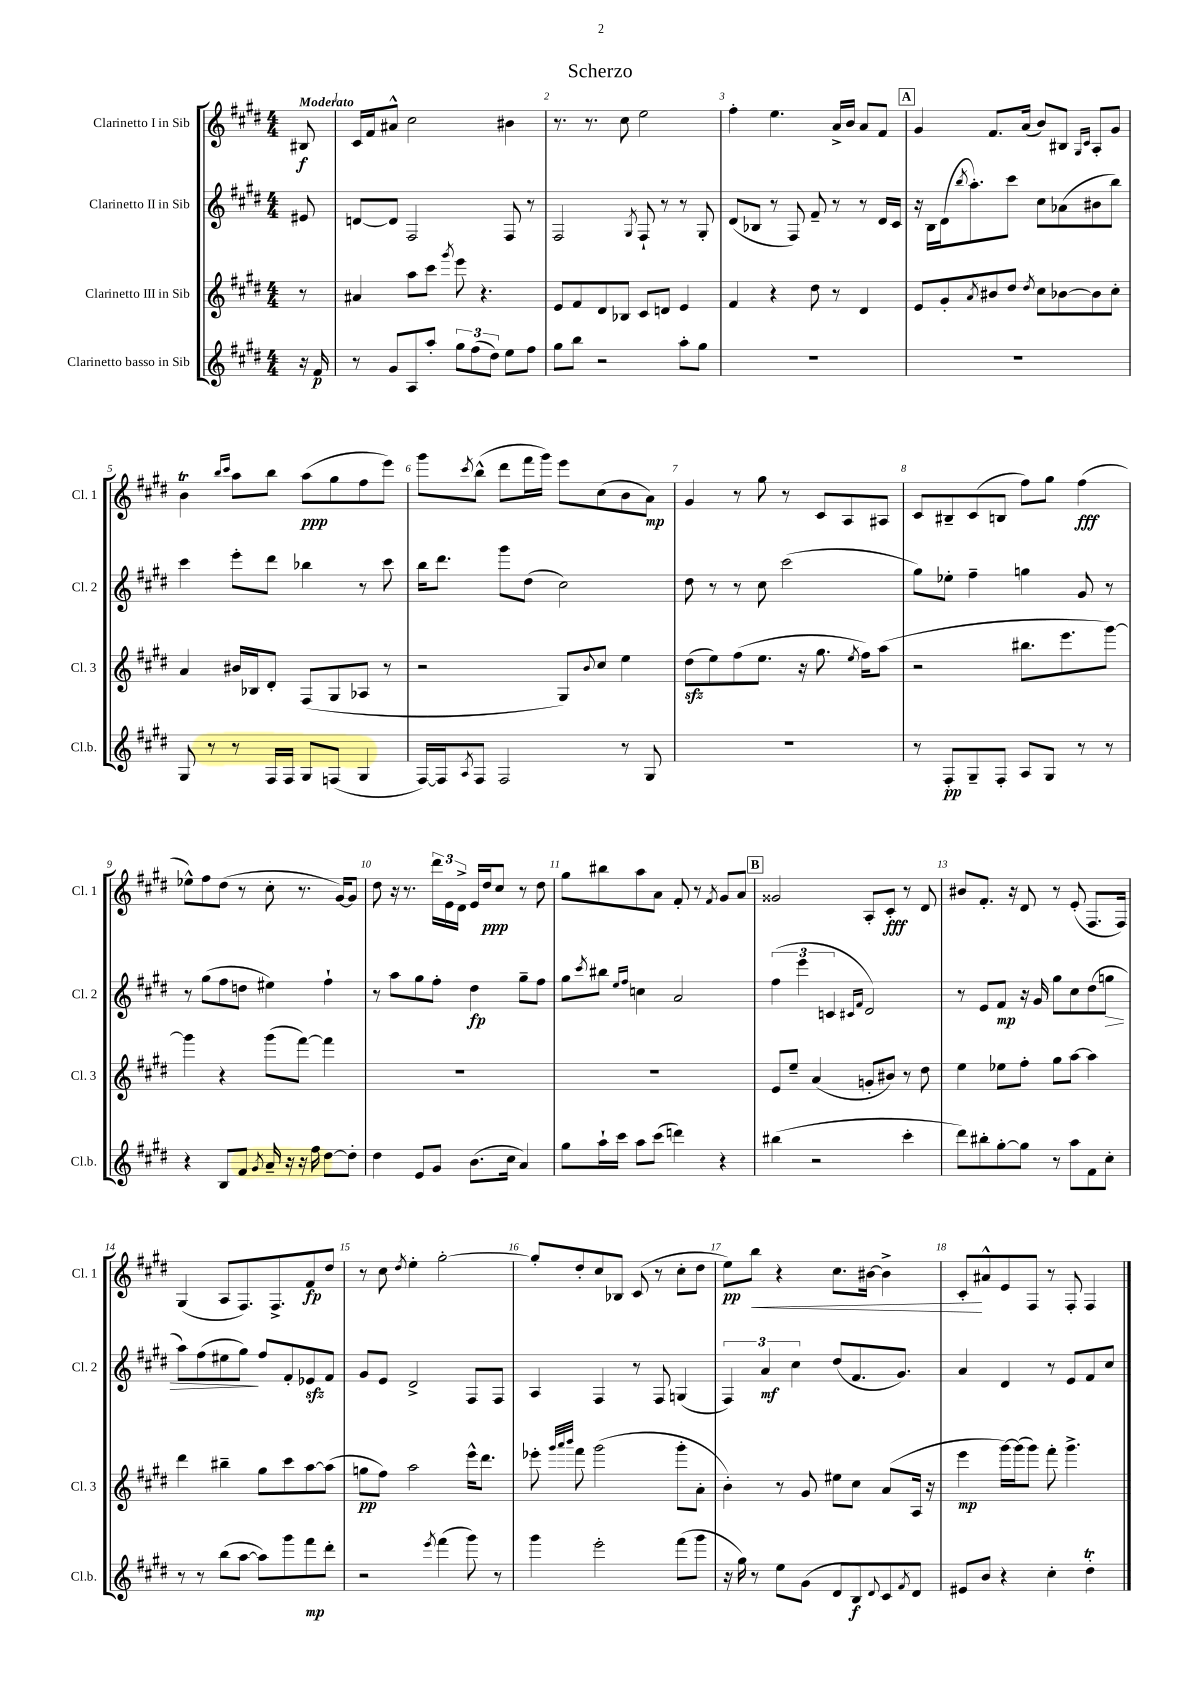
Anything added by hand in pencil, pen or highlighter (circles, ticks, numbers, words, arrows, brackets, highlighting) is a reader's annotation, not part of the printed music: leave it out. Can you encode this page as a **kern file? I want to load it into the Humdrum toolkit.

**kern	**dynam	**kern	**dynam	**kern	**dynam	**kern	**dynam
*part4	*part4	*part3	*part3	*part2	*part2	*part1	*part1
*staff4	*staff4	*staff3	*staff3	*staff2	*staff2	*staff1	*staff1
*I"Clarinetto basso in Sib	*	*I"Clarinetto III in Sib	*	*I"Clarinetto II in Sib	*	*I"Clarinetto I in Sib	*
*I'Cl.b.	*	*I'Cl. 3	*	*I'Cl. 2	*	*I'Cl. 1	*
*clefG2	*	*clefG2	*	*clefG2	*	*clefG2	*
*k[f#c#g#d#]	*	*k[f#c#g#d#]	*	*k[f#c#g#d#]	*	*k[f#c#g#d#]	*
*M4/4	*	*M4/4	*	*M4/4	*	*M4/4	*
=	=	=	=	=	=	=	=
!	!	!	!	!	!	!LO:TX:a:B:t=Moderato	!
16r	.	8r	.	8e#X/	.	8B#X/	f
16f#/	p	.	.	.	.	.	.
=1	=1	=1	=1	=1	=1	=1	=1
8r	.	4a#X/	.	[8dn/L	.	16c#/LL	.
.	.	.	.	.	.	16f#/J	.
8g#/L	.	.	.	8d/J]	.	8a#X^^/J	.
8A/	.	8aa\L	.	2F#/	.	2cc#\	.
8aa'/J	.	8ccc#\J	.	.	.	.	.
.	.	8qggg#/	.	.	.	.	.
12gg#\L	.	8eee\	.	.	.	.	.
(12ff#\	.	.	.	.	.	.	.
.	.	4.r	.	.	.	.	.
12dd#\J)	.	.	.	.	.	.	.
8ee\L	.	.	.	8F#/	.	4b#X\	.
8ff#\J	.	.	.	8r	.	.	.
=2	=2	=2	=2	=2	=2	=2	=2
8gg#\L	.	8e/L	.	2F#/	.	8.r	.
8bb\J	.	8f#/	.	.	.	.	.
.	.	.	.	.	.	8.r	.
2r	.	8d#/	.	.	.	.	.
.	.	8B-X/J	.	.	.	8cc#\	.
.	.	.	.	8qG#/	.	.	.
.	.	8c#/L	.	8F#`/	.	2ee\	.
.	.	8dn/J	.	8r	.	.	.
8aa'\L	.	4e/	.	8r	.	.	.
8gg#\J	.	.	.	8G#'/	.	.	.
=3	=3	=3	=3	=3	=3	=3	=3
1r	.	4f#/	.	(8d#/L	.	4ff#'\	.
.	.	.	.	8B-X/J	.	.	.
.	.	4r	.	8r	.	4.ee\	.
.	.	.	.	8F#/)	.	.	.
.	.	8dd#\	.	8f#~/	.	.	.
.	.	8r	.	8r	.	16a^/LL	.
.	.	.	.	.	.	16b/JJ	.
.	.	4d#/	.	8r	.	8a/L	.
.	.	.	.	16d#/LL	.	8f#/J	.
.	.	.	.	16c#/JJ	.	.	.
!!LO:REH:place=s1:t=A
=4	=4	=4	=4	=4	=4	=4	=4
1r	.	8e/L	.	16r	.	4g#/	.
.	.	.	.	16B\LL	.	.	.
.	.	8g#'/	.	(16d#\J	.	.	.
.	.	.	.	8qbb/	.	.	.
.	.	.	.	8.aa'\)	.	.	.
.	.	8qa/	.	.	.	.	.
.	.	8b#X/	.	.	.	8.f#/L	.
.	.	8dd#/J	.	8ccc#\J	.	.	.
.	.	.	.	.	.	(16a/Jk	.
.	.	8qdd#/	.	.	.	.	.
.	.	8cc#\L	.	8cc#\L	.	8b/L)	.
.	.	[8b-X\	.	(8a-X\	.	8B#X/J	.
.	.	.	.	.	.	16qqG#/LL	.
.	.	.	.	.	.	16qqc#/JJ	.
.	.	8b-\]	.	8b#X\	.	8A'/L	.
.	.	8cc#'\J	.	8bb\J)	.	8g#/J	.
!!LO:LB:g=z
=5	=5	=5	=5	=5	=5	=5	=5
8G#/	.	4a/	.	4ccc#\	.	4bT\	.
8r	.	.	.	.	.	.	.
.	.	.	.	.	.	16qqbb/LL	.
.	.	.	.	.	.	16qqccc#/JJ	.
8r	.	16b#X/LL	.	8eee'\L	.	8aa\L	.
.	.	16B-X/J	.	.	.	.	.
16F#/LL	.	8d#'/J	.	8ddd#\J	.	8bb\J	.
16F#/JJ	.	.	.	.	.	.	.
8G#/L	.	(8F#/L	.	4bb-X\	.	(8aa\L	ppp
(8Fn/J	.	8G#/	.	.	.	8gg#\	.
4G#/	.	8A-X/J	.	8r	.	8ff#\	.
.	.	8r	.	8ccc#\	.	8eee\J)	.
=6	=6	=6	=6	=6	=6	=6	=6
[16F#/LL)	.	2r	.	16bb\KL	.	8ggg#\L	.
16F#/J]	.	.	.	8.ddd#\J	.	.	.
8qA/	.	.	.	.	.	8qccc#/	.
8F#/J	.	.	.	.	.	(8bb^^\J	.
2F#/	.	.	.	8ggg#\L	.	8ddd#\L	.
.	.	.	.	(8dd#\J	.	16fff#\L	.
.	.	.	.	.	.	16ggg#\JJ)	.
.	.	8G#/L)	.	2cc#\)	.	8eee\L	.
.	.	8qqb/	.	.	.	.	.
.	.	8cc#/J	.	.	.	(8cc#\	.
8r	.	4ee\	.	.	.	8b\	.
8G#/	.	.	.	.	.	8a\J)	mp
=7	=7	=7	=7	=7	=7	=7	=7
1r	.	(8dd#zz\L	.	8dd#\	.	4g#/	.
.	.	8ee\)	.	8r	.	.	.
.	.	(8ff#\	.	8r	.	8r	.
.	.	8.ee\J	.	8cc#\	.	8gg#\	.
.	.	.	.	(2ccc#\	.	8r	.
.	.	16r	.	.	.	.	.
.	.	8.gg#\	.	.	.	8c#/L	.
.	.	.	.	.	.	8A/	.
.	.	8qee/	.	.	.	.	.
.	.	16ff#\KL)	.	.	.	.	.
.	.	(8aa\J	.	.	.	8A#X/J	.
=8	=8	=8	=8	=8	=8	=8	=8
8r	.	2r	.	8gg#\L)	.	8c#/L	.
8F#'/L	pp	.	.	8ee-X'\J	.	8B#X~/	.
8G#~/	.	.	.	4ff#~\	.	(8c#/	.
8F#'/J	.	.	.	.	.	8Bn/J	.
8A/L	.	8.bb#X\L	.	4ggn\	.	8ff#\L)	.
8G#/J	.	.	.	.	.	8gg#\J	.
.	.	8.eee\	.	.	.	.	.
8r	.	.	.	8g#/	.	(4ff#\	fff
8r	.	[8ggg#\J)	.	8r	.	.	.
!!LO:LB:g=z
=9	=9	=9	=9	=9	=9	=9	=9
4r	.	4ggg#\]	.	8r	.	8ee-X^^\L)	.
.	.	.	.	(8gg#\L	.	8ff#\	.
8B/L	.	4r	.	8ff#\	.	(8dd#\J	.
8f#/J	.	.	.	8ddn\J	.	8r	.
8qg#/	.	.	.	.	.	.	.
16a~/	.	(8ggg#\L	.	4ee#X\)	.	8cc#'\	.
16r	.	.	.	.	.	.	.
16r	.	[8fff#\J)	.	.	.	8.r	.
16ff#\	.	.	.	.	.	.	.
[8dd#\L	.	4fff#\]	.	4ff#`\	.	.	.
.	.	.	.	.	.	[16g#/KL)	.
8dd#'\J]	.	.	.	.	.	8g#/J]	.
=10	=10	=10	=10	=10	=10	=10	=10
4dd#\	.	1r	.	8r	.	8dd#\	.
.	.	.	.	8aa\L	.	16r	.
.	.	.	.	.	.	8.r	.
8e/L	.	.	.	8gg#\	.	.	.
8g#/J	.	.	.	8ff#'\J	.	24ddd#\LL	.
.	.	.	.	.	.	24e\	.
.	.	.	.	.	.	24d#^\JJ	.
(8.b\L	.	.	.	4dd#\	fp	16e/LL	.
.	.	.	.	.	.	16dd#/J	ppp
.	.	.	.	.	.	8cc#/J	.
16cc#\Jk	.	.	.	.	.	.	.
4a/)	.	.	.	8gg#~\L	.	8r	.
.	.	.	.	8ff#\J	.	8dd#\	.
=11	=11	=11	=11	=11	=11	=11	=11
8gg#\L	.	1r	.	8gg#\L	.	8gg#\L	.
.	.	.	.	8qccc#/	.	.	.
16aa`\L	.	.	.	8bb#X\J	.	8bb#X\	.
16ccc#\JJ	.	.	.	.	.	.	.
.	.	.	.	16qqee/LL	.	.	.
.	.	.	.	16qqff#/JJ	.	.	.
8aa\L	.	.	.	4ccn\	.	8aa\	.
(8ccc#\J	.	.	.	.	.	8a\J	.
4dddn\)	.	.	.	2a/	.	8f#'/	.
.	.	.	.	.	.	8r	.
.	.	.	.	.	.	8qf#/	.
4r	.	.	.	.	.	8g#/L	.
.	.	.	.	.	.	8a/J	.
!!LO:REH:place=s1:t=B
=12	=12	=12	=12	=12	=12	=12	=12
(4bb#X\	.	8e/L	.	(6ff#\	.	2g##X/	.
.	.	8ee~/J	.	.	.	.	.
.	.	.	.	6eee\	.	.	.
2r	.	(4a/	.	.	.	.	.
.	.	.	.	6cn/	.	.	.
.	.	.	.	16qqc#X/LL	.	.	.
.	.	.	.	16qqf#/JJ	.	.	.
.	.	8gn'/L	.	2d#/)	.	8A'/L	.
.	.	8b#X/J)	.	.	.	8c#'/J	fff
4ccc#'\	.	8r	.	.	.	8r	.
.	.	8dd#\	.	.	.	8d#/	.
=13	=13	=13	=13	=13	=13	=13	=13
8ddd#\L)	.	4ee\	.	8r	.	8b#X/L	.
8bb#X'\	.	.	.	8e/L	.	8.f#'/J	.
[8gg#'\	.	8ee-X\L	.	8f#/J	mp	.	.
.	.	.	.	.	.	16r	.
8gg#\J]	.	8ff#'\J	.	16r	.	8d#/	.
.	.	.	.	16g#/	.	.	.
8r	.	8gg#\L	.	8gg#\L	.	8r	.
8aa\L	.	[8aa\J	.	8cc#\	.	(8e'/	.
8f#\	.	4aa\]	.	(8dd#\	.	8.F#/L	.
!	!	!	!	!	!LO:HP:b	!	!
8cc#'\J	.	.	.	8ggn\J	>	.	.
.	.	.	.	.	.	16F#/Jk)	.
!!LO:LB:g=z
=14	=14	=14	=14	=14	=14	=14	=14
8r	.	4ddd#\	.	8aa\L)	.	(4G#/	.
8r	.	.	.	(8ff#\	.	.	.
(8bb\L	.	4bb#X~\	.	8ee#X\	.	8A/L	.
[8aa\J	.	.	.	8gg#\J)	.	8.F#/)	.
8aa\L])	.	8gg#\L	.	8ff#/L	]	.	.
.	.	.	.	.	.	8.F#^/	.
8ggg#\	.	8ccc#\	.	8f#'/	.	.	.
8fff#\	mp	[8aa\	.	8e-Xzz/	.	8f#/	fp
8ddd#'\J	.	(8aa\J]	.	8f#/J	.	8dd#/J	.
=15	=15	=15	=15	=15	=15	=15	=15
2r	.	8ggn\L	pp	8g#/L	.	8r	.
.	.	8ff#\J)	.	8e/J	.	8cc#\	.
.	.	.	.	.	.	8qdd#/	.
.	.	2aa\	.	2d#^/	.	4ee'\	.
8qeee/	.	.	.	.	.	.	.
(4fff#\	.	.	.	.	.	[2gg#'\	.
8ggg#\)	.	16eee^^\KL	.	8F#/L	.	.	.
.	.	8.ddd#\J	.	.	.	.	.
8r	.	.	.	8F#/J	.	.	.
=16	=16	=16	=16	=16	=16	=16	=16
4ggg#\	.	8eee-X'\	.	4A/	.	8gg#'/L]	.
.	.	32qqggg#/LLL	.	.	.	.	.
.	.	32qqaaa/	.	.	.	.	.
.	.	32qqbbb/JJJ	.	.	.	.	.
.	.	8fff#\	.	.	.	8dd#'/	.
2eee'\	.	(2ggg#\	.	4F#/	.	8cc#/	.
.	.	.	.	.	.	8B-X/J	.
.	.	.	.	8r	.	(8c#/	.
.	.	.	.	8F#/	.	8r	.
(8fff#\L	.	8ggg#'\L	.	(4Gn/	.	8cc#'\L	.
8ggg#\J	.	8a'\J	.	.	.	8dd#\J	.
=17	=17	=17	=17	=17	=17	=17	=17
16r	.	4b'\)	.	6F#/)	.	8ee\L)	pp
16gg#\)	.	.	.	.	.	.	.
!	!	!	!	!	!	!	!LO:HP:b
8r	.	.	.	.	.	8bb\J	<
.	.	.	.	6a/	mf	.	.
8ee\L	.	8r	.	.	.	4r	.
.	.	.	.	6cc#\	.	.	.
(8g#\J	.	8g#/	.	.	.	.	.
8d#/L	.	8ee#X\L	.	(8dd#/L	.	8.cc#\L	.
8B/)	f	8cc#\J	.	8.f#/	.	.	.
.	.	.	.	.	.	[16b#X\Jk	.
8qqd#/	.	.	.	.	.	.	.
8c#/	.	(8a/L	.	.	.	4b#^\]	.
.	.	.	.	8.g#/J)	.	.	.
8qf#/	.	.	.	.	.	.	.
8d#/J	.	16A/Jk	.	.	.	.	.
.	.	16r	.	.	.	.	.
=18	=18	=18	=18	=18	=18	=18	=18
8e#X/L	.	4eee\	mp	4a/	.	8c#'/L	.
8b/J	.	.	.	.	.	8a#X^^/	[
4r	.	[16ggg#\LL)	.	4d#/	.	8e/	.
.	.	(16ggg#\J]	.	.	.	.	.
.	.	8ggg#\J)	.	.	.	8F#/J	.
4cc#'\	.	8fff#'\	.	8r	.	8r	.
.	.	4.ggg#^\	.	8e/L	.	8F#'/	.
4dd#t'\	.	.	.	8f#/	.	4F#/	.
.	.	.	.	8cc#/J	.	.	.
==	==	==	==	==	==	==	==
*-	*-	*-	*-	*-	*-	*-	*-
